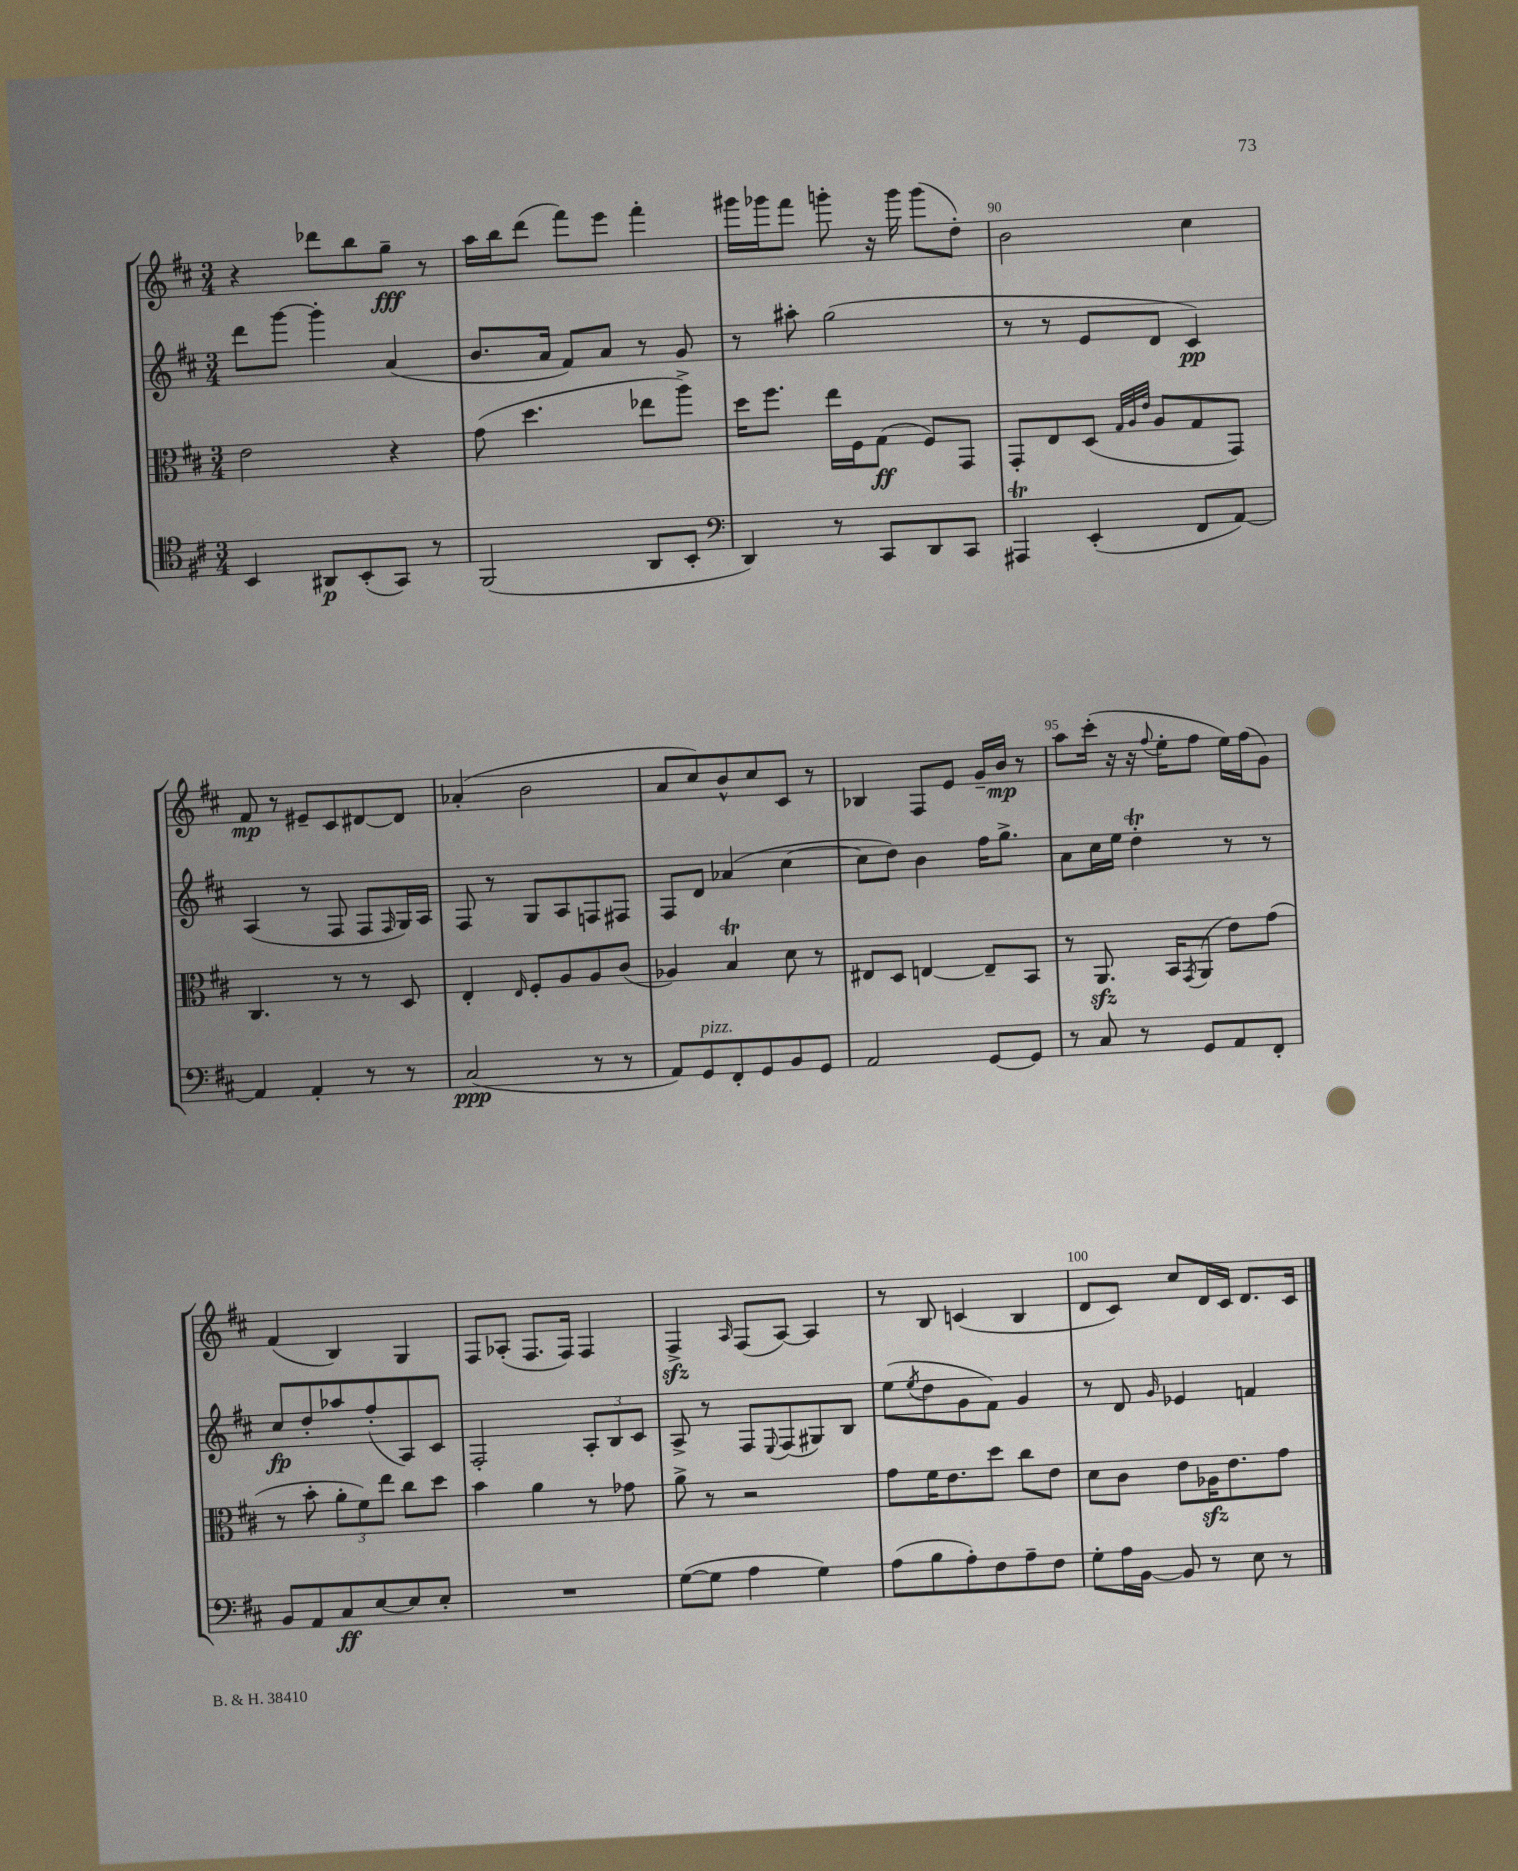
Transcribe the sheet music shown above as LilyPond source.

<<
\new StaffGroup <<
\new Staff = "s0" {
    \clef treble \key d \major \numericTimeSignature \time 3/4
    r4 des'''8 b''8 g''8--\fff r8 |
    a''16 b''16 d'''8( fis'''8) e'''8 fis'''4-. |
    gis'''16 ges'''16 fis'''8 g'''8-. r16 g'''16 g'''8( d''8-.) |
    b'2 cis''4 |
    fis'8\mp r8 eis'8-- cis'8 dis'8~ dis'8 |
    aes'4-.( b'2 |
    a'8 cis''8) b'8-^ cis''8 cis'8 r8 |
    bes4 fis8 e'8 g'16-- b'16\mp r8 |
    a''8 cis'''16-.( r16 r16 \appoggiatura { fis''8 } e''16-. fis''8 e''16) fis''16( g'8) |
    fis'4( b4) g4 |
    fis8 aes8-.( fis8. fis16) fis4 |
    fis4->\sfz \grace { a16 } fis8( a8~) a4 |
    r8 b8 c'4( b4 |
    d'8 cis'8) cis''8 d'16 cis'16 d'8. cis'16 \bar "|." |
}
\new Staff = "s1" {
    \clef treble \key d \major \numericTimeSignature \time 3/4
    d'''8 g'''8~ g'''4-. a'4( |
    b'8. a'16 fis'8) a'8 r8 g'8 |
    r8 ais''8-. g''2( |
    r8 r8 e'8 d'8 cis'4\pp) |
    a4( r8 fis8 fis8 \grace { fis16 } g16) a16 |
    fis8 r8 g8 a8 f8 fis8 |
    fis8 d'8 aes'4( cis''4~ |
    cis''8 d''8) b'4 fis''16 g''8.-> |
    a'8 cis''16 e''16 d''4-.\trill r8 r8 |
    cis''8\fp d''8-. aes''8 fis''8-.( a8) cis'8 |
    fis2-. \tuplet 3/2 { a8-. b8 cis'8 } |
    a8-> r8 fis8 \appoggiatura { e8 } fis8( gis8) b8 |
    e''8( \acciaccatura { e''8 } d''8 g'8 fis'8) g'4 |
    r8 d'8 \grace { g'16 } ees'4 f'4 \bar "|." |
}
\new Staff = "s2" {
    \clef alto \key d \major \numericTimeSignature \time 3/4
    e'2 r4 |
    g'8( d''4. ees''8 a''8->) |
    d''16 fis''8. e''16 fis16 g8\ff( fis8) g,8 |
    g,8-. e8 d8( \grace { g32 a32 e'32 } a8 g8 g,8) |
    cis4. r8 r8 d8 |
    e4-. \grace { e16 } fis8-. a8 a8 cis'8( |
    aes4) b4\trill d'8 r8 |
    eis8 d8 e4~ e8-- b,8 |
    r8 a,8.\sfz b,16 \acciaccatura { g,8 } a,8( e'8) g'8( |
    r8 b'8-. \tuplet 3/2 { a'8-. fis'8) e''8 } cis''8 d''8 |
    b'4 a'4 r8 ges'8 |
    a'8-> r8 r2 |
    g'8 fis'16 e'8. d''8 cis''8 e'8 |
    d'8 cis'8 e'8 aes16\sfz e'8. g'8 \bar "|." |
}
\new Staff = "s3" {
    \clef tenor \key d \major \numericTimeSignature \time 3/4
    b,4 ais,8\p b,8-.( g,8) r8 |
    fis,2( a,8 b,8-. |
    \clef bass d,4) r8 cis,8 d,8 cis,8 |
    ais,,4\trill e,4-.( fis,8 a,8~) |
    a,4 a,4-. r8 r8 |
    cis2\ppp( r8 r8 |
    a,8) g,8^\markup { \italic "pizz." } fis,8-. g,8 b,8 g,8 |
    a,2 g,8~ g,8 |
    r8 cis8 r8 g,8 a,8 fis,8-. |
    b,8 a,8 cis8\ff e8~ e8 e8-. |
    R2. |
    g8~( g8 a4 g4) |
    a8( b8 a8-.) fis8 a8-- fis8 |
    g8-. a16 b,16~ b,8 r8 e8 r8 \bar "|." |
}
>>
>>
\layout { \context { \Score currentBarNumber = #87 \override BarNumber.break-visibility = ##(#f #t #t) barNumberVisibility = #(every-nth-bar-number-visible 5) } }
